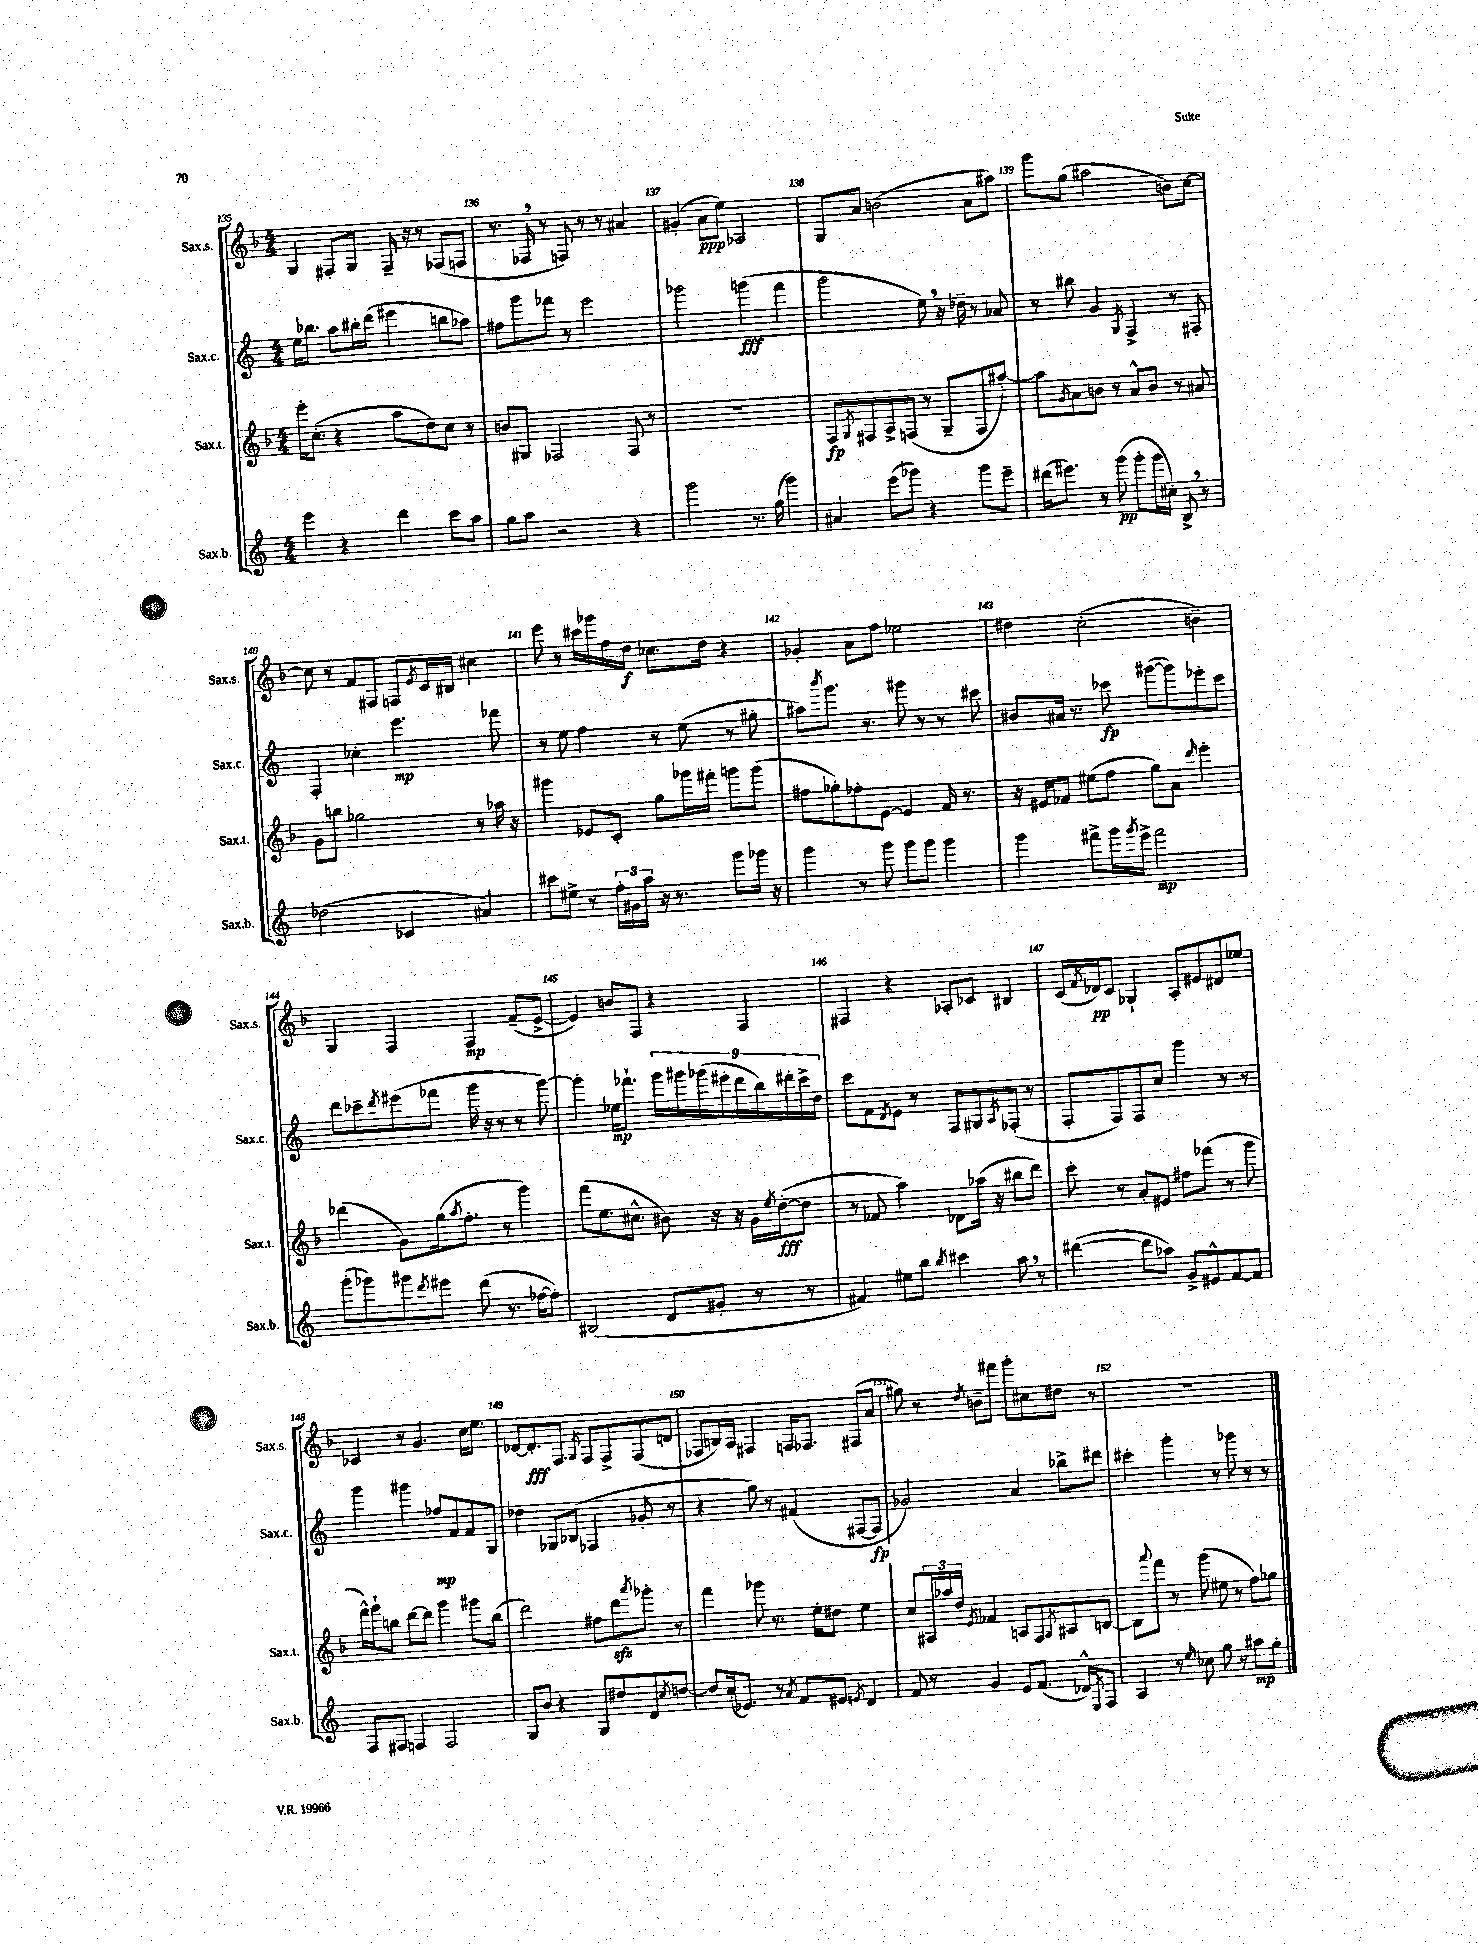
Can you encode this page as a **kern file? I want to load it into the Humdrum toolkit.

**kern	**kern	**kern	**kern
*staff4	*staff3	*staff2	*staff1
*clefG2	*clefG2	*clefG2	*clefG2
*k[]	*k[b-]	*k[]	*k[b-]
*M4/4	*M4/4	*M4/4	*M4/4
4eee	16eee'	16ee	4G
.	(8.cc'	8.bb-	.
4r	4r	8aa	8F#'
.	.	16bb#'	8G
.	.	(16ddd	.
4ddd	8aa	4eee#	16F#~
.	.	.	16r
.	8dd)	.	8r
8ccc	8cc	8bb	(8F-
8aa	8r	8aa-)	8F
=	=	=	=
8gg	8b	8ff#	8.r
8aa	8G#	8ggg	.
.	.	.	16F-
2r	2F-	8fff-	8r
.	.	8r	8F)
.	.	2eee	8r
.	.	.	8r
4r	8F-	.	4a#
.	8r	.	.
=	=	=	=
2ggg	1r	2ggg-	(4g#'
.	.	.	8a
.	.	.	8ee)
8.r	.	(4ggg	2A-
(16gg	.	.	.
4ggg)	.	4fff	.
=	=	=	=
4a#	8F	2ggg	8G
.	8qG	.	.
.	8F#	.	8a
(8eee	8A^	.	(2b
8ggg-)	(8F	.	.
4r	8r	8ee)	.
.	8G~	16r	.
.	.	16dd-~	.
8ggg-	8F	8r	8a
8eee~	[8aa#')	8a-	8aa#)
=	=	=	=
(16ddd#	8aa#]	8r	8ggg
8.eee#)	.	.	.
.	8qg	.	.
.	8a	8bb#	(8gg
8r	8b	4g	2aa#
(8ggg	8r	.	.
.	.	8qG	.
8ggg'	8a^^	4F^	.
16ggg	8b	.	.
16cc#')	.	.	.
8B^	8r	8r	8b)
8r	8a#	8F#'	[8cc
=	=	=	=
(2dd-	8g	4F'	8cc]
.	8bb	.	8r
.	2gg-	4cc-'	8f
.	.	.	8F#
4c-	.	4.eee	8F
.	.	.	8qe
.	.	.	16c
.	.	.	16B#
4a#)	8r	.	4cc#
.	16aa-	8fff-	.
.	16r	.	.
=	=	=	=
8ccc#	4ggg#	8r	8eee
8ee#^	.	8ee	8r
8r	8e-	4ff	16ccc#
.	.	.	16ggg-
24ff'	8c'	.	16ff
24g#	.	.	.
.	.	.	16dd
24aa	.	.	.
16r	8gg	8r	8.cc-
8.r	.	.	.
.	16ggg-	(8ee	.
.	16fff#'	.	16dd
8ggg	8ggg	8r	4r
16ggg-	(8ggg	8gg#'	.
16r	.	.	.
=	=	=	=
4ggg	8ff#	8aa#)	4g-'
.	.	8qbbb	.
.	8gg-')	8.ggg	.
8r	8ff-'	.	8a
.	.	8.r	.
8ggg	[8e	.	8ff
8ggg	4e]	8ggg#	2ee-
8ggg	.	8r	.
4ggg	16f	8r	.
.	8.r	.	.
.	.	8ccc#	.
=	=	=	=
4ggg	16r	8b#	4dd#
.	16e#	.	.
.	8f-	16a#	.
.	.	8.r	.
8fff#^	(8ee#	.	(2cc'
16ggg	8ff	8ccc-	.
8qggg	.	.	.
16eee^	.	.	.
2fff#	8gg)	([8ggg#	.
.	8a	8ggg#])	.
.	16qqddd	.	.
.	4eee'	8eee-'	4b~)
.	.	8ccc-	.
=	=	=	=
(8ggg'	(4ddd-	8ddd	4G
8ggg-)	.	8ccc-~	.
.	.	8qddd	.
8ggg#	8g)	(8eee#	4F
8qddd	.	.	.
8eee#	(16gg	8fff-	.
.	8qaa	.	.
.	8.ff'	.	.
(8ddd	.	16ggg	4F
.	.	16r	.
8.r	8r	8r	.
.	4ggg)	8r	(8f~
[16ff-	.	.	.
8ff-'])	.	[8ggg)	[8e^
=	=	=	=
(2B#	(8fff	4ggg']	4e])
.	8.ee	.	.
.	.	16ee-	8b
.	8.cc#^^	8.fff-`	.
.	.	.	8F
8d	8b#)	18ggg	4r
.	.	18ggg#	.
.	.	(18ggg-	.
8g#'	16r	.	.
.	.	18eee#'	.
.	16r	.	.
.	.	18ddd	.
8r	16g	.	4F
.	.	18bb)	.
.	8qee	.	.
.	([16dd'	.	.
.	.	18ddd#'	.
8r	8dd]	.	.
.	.	18ccc^	.
.	.	18dd	.
=	=	=	=
4f#)	8r	8ccc	4F#
.	8f-	8f	.
.	.	8qd	.
8ee#	4aa)	8e	4r
8bb	.	8r	.
8qbb	.	.	.
4ccc#	8d-	8F	8A-'
.	(16aa-	8G#	8c-
.	16r	.	.
.	.	8qA	.
8aa	8bb#	(8F-'	4B#
8r	8ddd)	8r	.
=	=	=	=
([4ddd#	8ccc'	8F'	(16c
.	.	.	8qf
.	.	.	16d-)
.	8r	8F)	8c
8ddd#]	8a'	8F	4G-`
8aa-)	8e#	8cc	.
8g^	8ff#	4ggg	8A'
8e#^^	(8fff-	.	8e#
[8f	8r	8r	8d#
8f]	8ggg	8r	8ee-
=	=	=	=
8F	16fff^^)	4ggg	4c-
.	16ggg`	.	.
8F#	8bb	.	.
4F	[8ddd	4ggg#	8r
.	8ddd]	.	4.g
2F	4ggg	8ff-	.
.	.	8f	.
.	8ggg#	8f	16cc
.	.	.	8.ee
.	(8bb	8G	.
=	=	=	=
8G	2ddd)	4dd-	[8d-
8b	.	.	8.d-']
4r	.	8G-	.
.	.	.	8.F
.	.	(8B-	.
.	.	.	8qG
8G	8ff#	4F-	8F
8dd#	8ddd	.	8F^
.	8qaaa	.	.
8d	8ggg-'	8g-'	(8F
8qcc	.	.	.
[8dd	8r	8r	8d
=	=	=	=
8dd]	4fff	4r	8F-
(16cc'	.	.	16B)
8.e-)	.	.	16A
.	8ggg-	8gg)	4F#
8r	8.r	8r	.
8qa	.	.	.
8f	.	(4f#	16F
.	16ee'	.	8.F-
8e#	8dd#	.	.
8qe	.	.	.
4d	4ee	[8F#	(8F#
.	.	8F#]	8a
=	=	=	=
8f	8cc	2g-)	8gg#)
8r	24A#	.	8r
.	24aa-	.	.
.	24dd	.	.
.	8qe	.	8qdd
4g	4f-	.	8b~
.	.	.	8fff#
8e	8A	4a	8ggg'
(8.f	8F	.	8cc#
.	8qG	.	.
.	8A#	8bb-^	8dd#
16d-^^)	.	.	.
8qE	.	.	.
8F	[8B	8ddd#	8r
=	=	=	=
4A	8B]	4ccc#'	1r
.	8qqaaa	.	.
.	8fff	.	.
8r	8r	4ggg'	.
16qqee	.	.	.
8cc-	(8ggg	.	.
8gg	8ee#	8r	.
8r	8r	8ggg-	.
8aa#	8ff)	8r	.
8gg'	8gg-	8r	.
==	==	==	==
*-	*-	*-	*-
